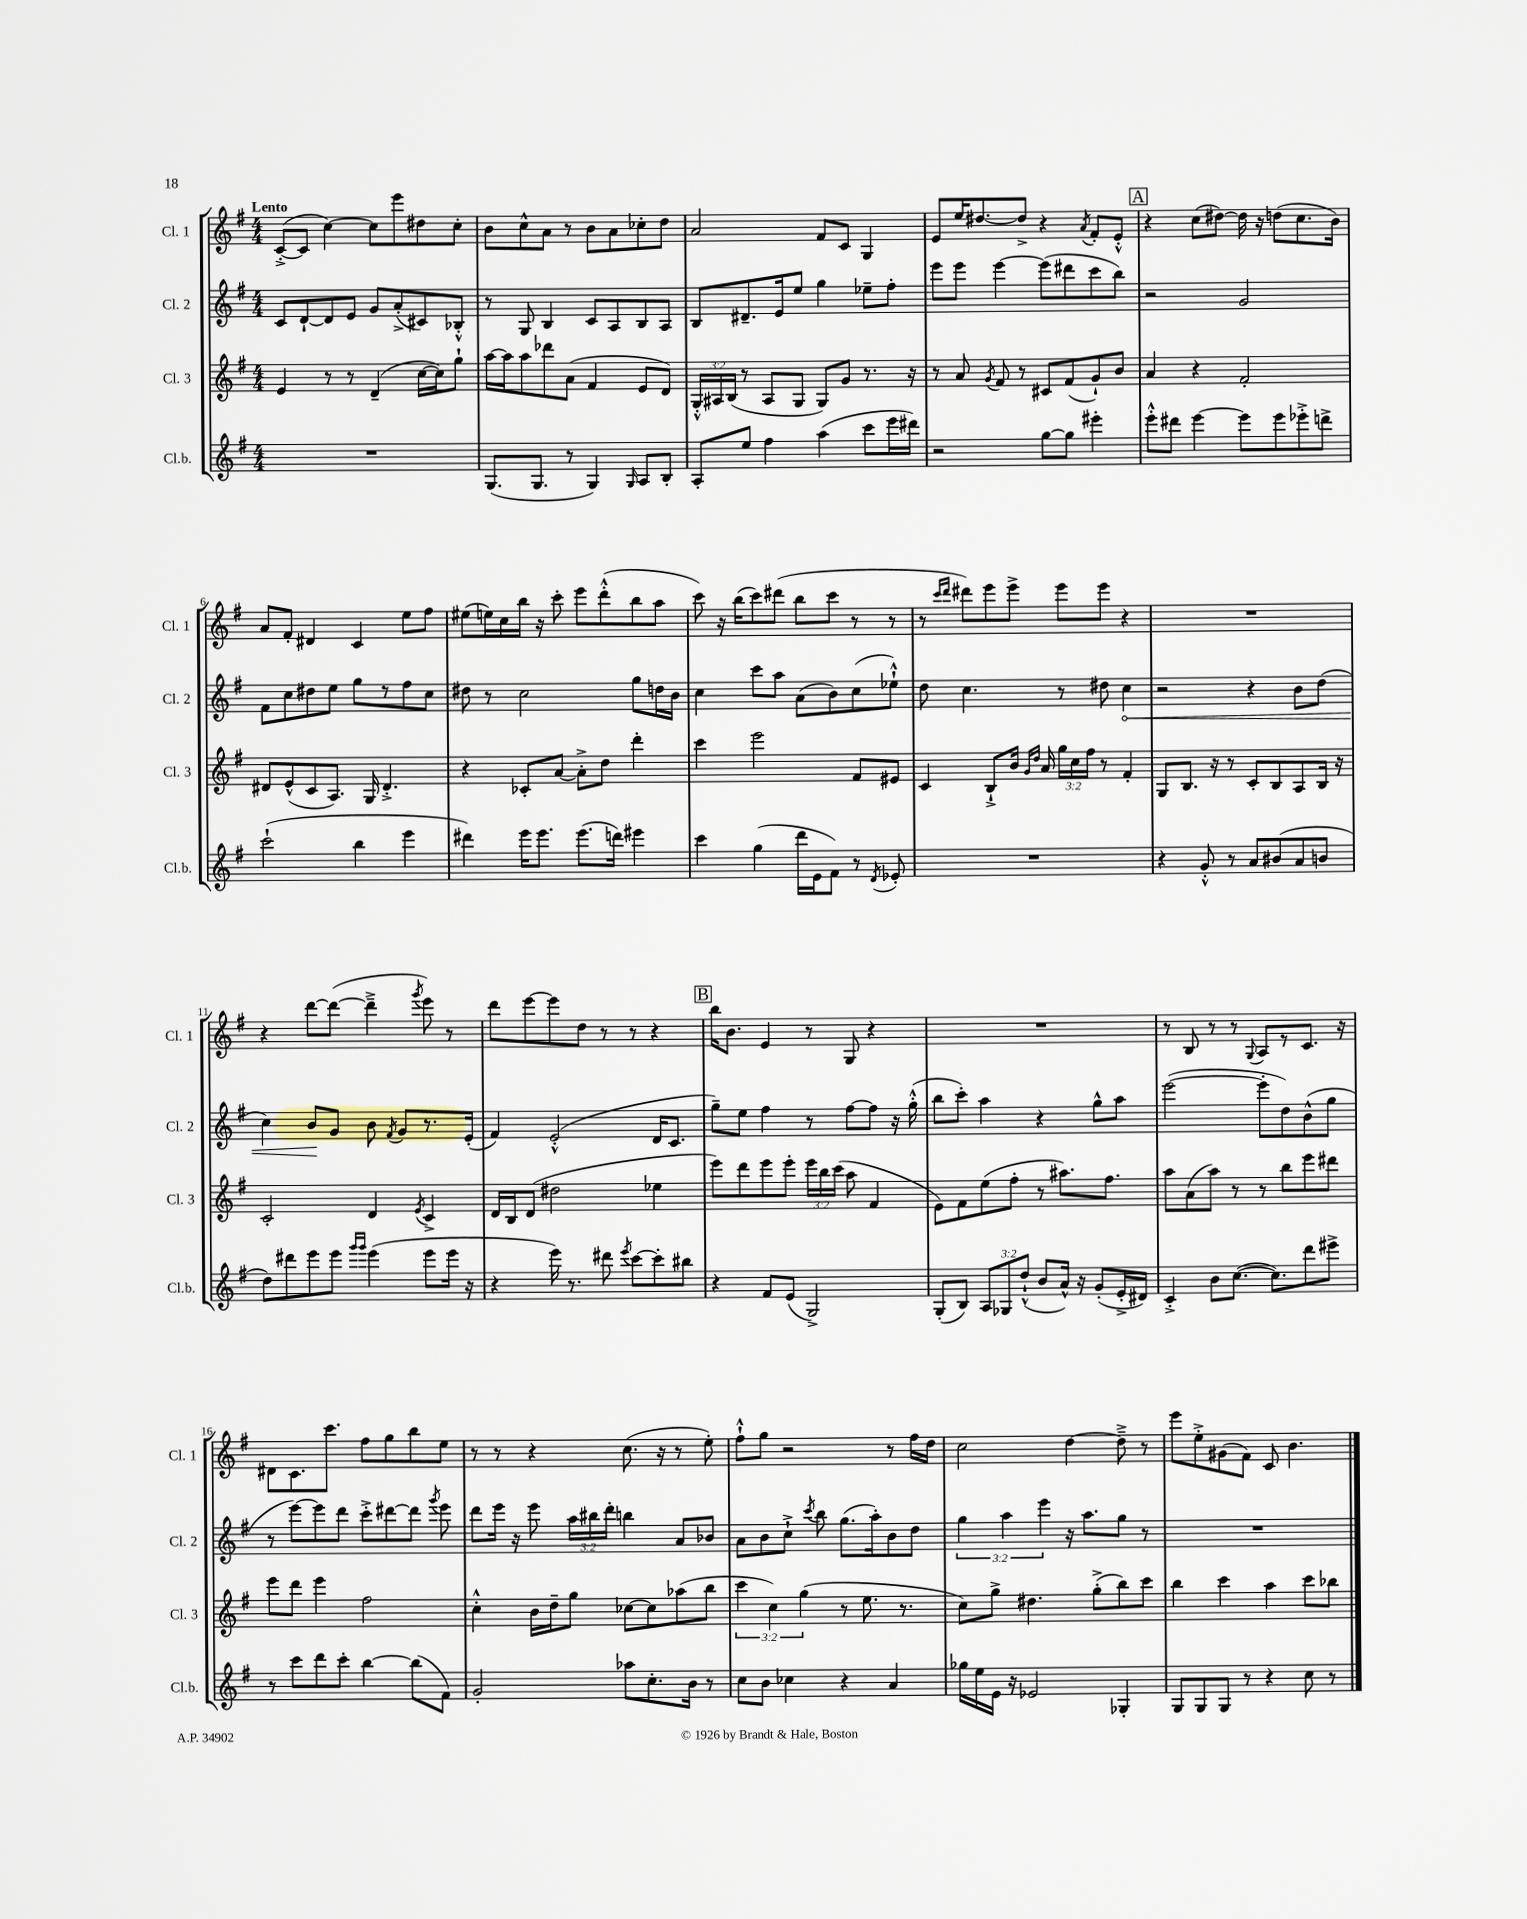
<<
\new StaffGroup <<
\new Staff = "s0" \with { instrumentName = "Cl. 1" shortInstrumentName = "Cl. 1" } {
    \clef treble \key g \major \numericTimeSignature \time 4/4 \tempo "Lento"
    \autoBeamOff c'8[~-.->( c'8] c''4~) c''8[ e'''8 dis''8 c''8]-. |
    b'8[ c''8-^ a'8] r8 b'8[ a'8 ces''8-. d''8] |
    a'2 fis'8[ c'8] g4 |
    e'8[ e''16 dis''8.~ dis''8]-> r4 \acciaccatura { a'8 } fis'8[-. e'8]-.-^ |
    \mark \markup { \box "A" } r4 c''8[( dis''8]~) dis''16 r16 d''8[( c''8. b'16]) |
    a'8[ fis'8]-. dis'4 c'4 e''8[ fis''8] |
    eis''8[( e''16) c''16 b''16] r16 c'''8-. e'''8[ d'''8-.-^( b''8 a''8] |
    c'''8) r16 b''16[( c'''8) dis'''8]( b''8[ c'''8] r8 r8 |
    r8 \grace { c'''16[ d'''16] } dis'''8[) e'''8 e'''8]-> e'''8[ e'''8] r4 |
    R1 |
    r4 d'''8[~ d'''8]~( d'''4---> \acciaccatura { g'''8 } e'''8) r8 |
    d'''8[ e'''8~ e'''8 d''8] r8 r8 r4 |
    \mark \markup { \box "B" } b''16[ b'8.] e'4 r8 g8 r4 |
    R1 |
    r8 b8 r8 r8 \appoggiatura { g8 } a8[ r8 c'8.] r16 |
    dis'8[ c'8. c'''8.] fis''8[ g''8 b''8 e''8] |
    r8 r8 r4 c''8.( r16 r8 e''8-.) |
    fis''8[-!-^ g''8] r2 r8 fis''16[ d''16] |
    c''2 d''4~ d''8---> r8 |
    e'''8[ e''8-.-> gis'8( fis'8]) c'8 b'4. \bar "|." |
}
\new Staff = "s1" \with { instrumentName = "Cl. 2" shortInstrumentName = "Cl. 2" } {
    \clef treble \key g \major \numericTimeSignature \time 4/4 \override Staff.TupletNumber.text = #tuplet-number::calc-fraction-text
    \autoBeamOff c'8[ d'8~-! d'8 e'8] g'8[ a'8-.->( cis'8) bes8]-.-^ |
    r8 g8 b4 c'8[ a8 b8 a8] |
    b8[ dis'8.-- e'16 e''8] g''4 ees''8[-- fis''8]-. |
    e'''8[ e'''8] e'''4~ e'''8[( dis'''8 c'''8 b''8]) |
    \mark \markup { \box "A" } r2 g'2 |
    fis'8[ c''8 dis''8 e''8] g''8[ r8 fis''8 c''8] |
    dis''8 r8 c''2 g''8[ d''16 b'16] |
    c''4 c'''8[ a''8] a'8[( b'8) c''8( ees''8]-!-^) |
    d''8 c''4. r8 dis''8 \once \override Hairpin.circled-tip = ##t c''4\< |
    r2 r4 b'8[ d''8]( |
    c''4) b'8[\! g'8] b'8 \acciaccatura { fis'8 } g'8[ r8. e'16]-.( |
    fis'4) e'2-.-^( d'16[ c'8.] |
    \mark \markup { \box "B" } g''8[--) e''8] fis''4 r8 fis''8[~ fis''8] r16 g''16-.-^( |
    b''8[ c'''8]-.) a''4 r4 g''8[-^ a''8] |
    e'''2~( e'''8[-. d''8) b'8-^( g''8] |
    r8 e'''8[~) e'''8 d'''8] c'''8[-.-> dis'''8~ dis'''8] \acciaccatura { g'''8 } e'''8 |
    d'''8[ e'''16] r16 e'''8 \tuplet 3/2 { a''16[ bis''16 d'''16]-. } b''4 a'8[ bes'8] |
    a'8[ b'8 c''8]-!-> \acciaccatura { c'''8 } b''8 g''8.[( a''16-.) b'8 d''8] |
    \tuplet 3/2 { g''4 a''4 e'''4 } r16 a''8.[ g''8] r8 |
    R1 \bar "|." |
}
\new Staff = "s2" \with { instrumentName = "Cl. 3" shortInstrumentName = "Cl. 3" } {
    \clef treble \key g \major \numericTimeSignature \time 4/4 \override Staff.TupletNumber.text = #tuplet-number::calc-fraction-text
    \autoBeamOff e'4 r8 r8 d'4--( c''16[~ c''16) g''8]-! |
    a''16[~ a''16 a''8 des'''8 a'8]( fis'4 e'8[ d'8]) |
    \tuplet 3/2 { g16[-.-^ ais16 b16]( } r8 ais8[ g8] g8[) g'8] r8. r16 |
    r8 a'8 \acciaccatura { g'8 } fis'8 r8 cis'8[ fis'8( g'8-!) b'8] |
    \mark \markup { \box "A" } a'4 r4 fis'2-. |
    dis'8[ e'8-^( c'8 a8.]) g16 dis'4.-.-> |
    r4 ces'8[-. a'8]~ a'8[-.-> d''8] d'''4-. |
    c'''4 e'''2 fis'8[ eis'8] |
    c'4 b8[-!-> b'16] \grace { g'16[ d''16] } a'16 \tuplet 3/2 { g''16[ c''16 fis''16] } r8 fis'4-. |
    g8[ b8.] r16 r8 c'8[-. b8 a8 b16] r16 |
    c'2-. d'4 \acciaccatura { e'8 } c'4-> |
    d'16[ b16 d'8]( dis''2 ees''4 |
    \mark \markup { \box "B" } e'''8[) d'''8 e'''8 e'''8]-. \tuplet 3/2 { e'''16[ b''16 c'''16]( } a''8 fis'4 |
    e'8[) fis'8 e''8( fis''8]-. r8 ais''8.[) fis''8.] |
    a''8[ a'8( a''8]) r8 r8 b''8[ e'''8 dis'''8] |
    e'''8[ d'''8] e'''4 fis''2 |
    c''4-.-^ b'16[ d''16-- g''8] ces''8[~ ces''8 aes''8( b''8] |
    \tuplet 3/2 { c'''4 c''4) g''4( } r8 e''8. r8. |
    c''8[) g''8]-> dis''4. g''8[-.->( b''8) c'''8] |
    b''4 c'''4 a''4 c'''8[ bes''8] \bar "|." |
}
\new Staff = "s3" \with { instrumentName = "Cl.b." shortInstrumentName = "Cl.b." } {
    \clef treble \key g \major \numericTimeSignature \time 4/4 \override Staff.TupletNumber.text = #tuplet-number::calc-fraction-text
    \autoBeamOff R1 |
    g8.[( g8.] r8 g4) \grace { g16 } a8[ b8]-. |
    a8[-. e''8] fis''4 a''4( c'''8[ e'''16 dis'''16]) |
    r2 g''8[~ g''8] eis'''4-. |
    \mark \markup { \box "A" } e'''8[-.-^ dis'''8] e'''4~ e'''8[ e'''8 ees'''8-.-> d'''8]-> |
    c'''2-!( b''4 e'''4 |
    dis'''4) e'''16[ e'''8.] e'''8.[( d'''16]) eis'''4 |
    c'''4 g''4( d'''16[ e'16 fis'8]) r8 \acciaccatura { d'8 } ees'8-. |
    R1 |
    r4 g'8-.-^ r8 a'8[ bis'8( a'8 b'8] |
    d''8[) dis'''8 e'''8 e'''8] \grace { g'''16[ g'''16] } e'''4( e'''8[ e'''16] r16 |
    r4 e'''16) r8. dis'''8 \acciaccatura { e'''8 } c'''8[~ c'''8-. bis''8] |
    \mark \markup { \box "B" } r4 fis'8[ e'8]( g2->) |
    g8[-.( b8]) \tuplet 3/2 { a8[ ges8 d''8]-!-^( } b'8[ a'16]-^) r16 g'8[-.( e'16-.-> dis'16]) |
    c'4-.-> b'8[ c''8.]~( c''8.[) d'''8 eis'''8]-> |
    r8 c'''8[ d'''8 c'''8]-. b''4~ b''8[( fis'8]) |
    g'2-. aes''8[ c''8.-. b'16] r8 |
    c''8[ b'8] ces''4 r4 a'4 |
    ges''16[ e''16 e'16] r16 ees'2 ges4-. |
    g8[ g8 g8] r8 r4 c''8 r8 \bar "|." |
}
>>
>>
